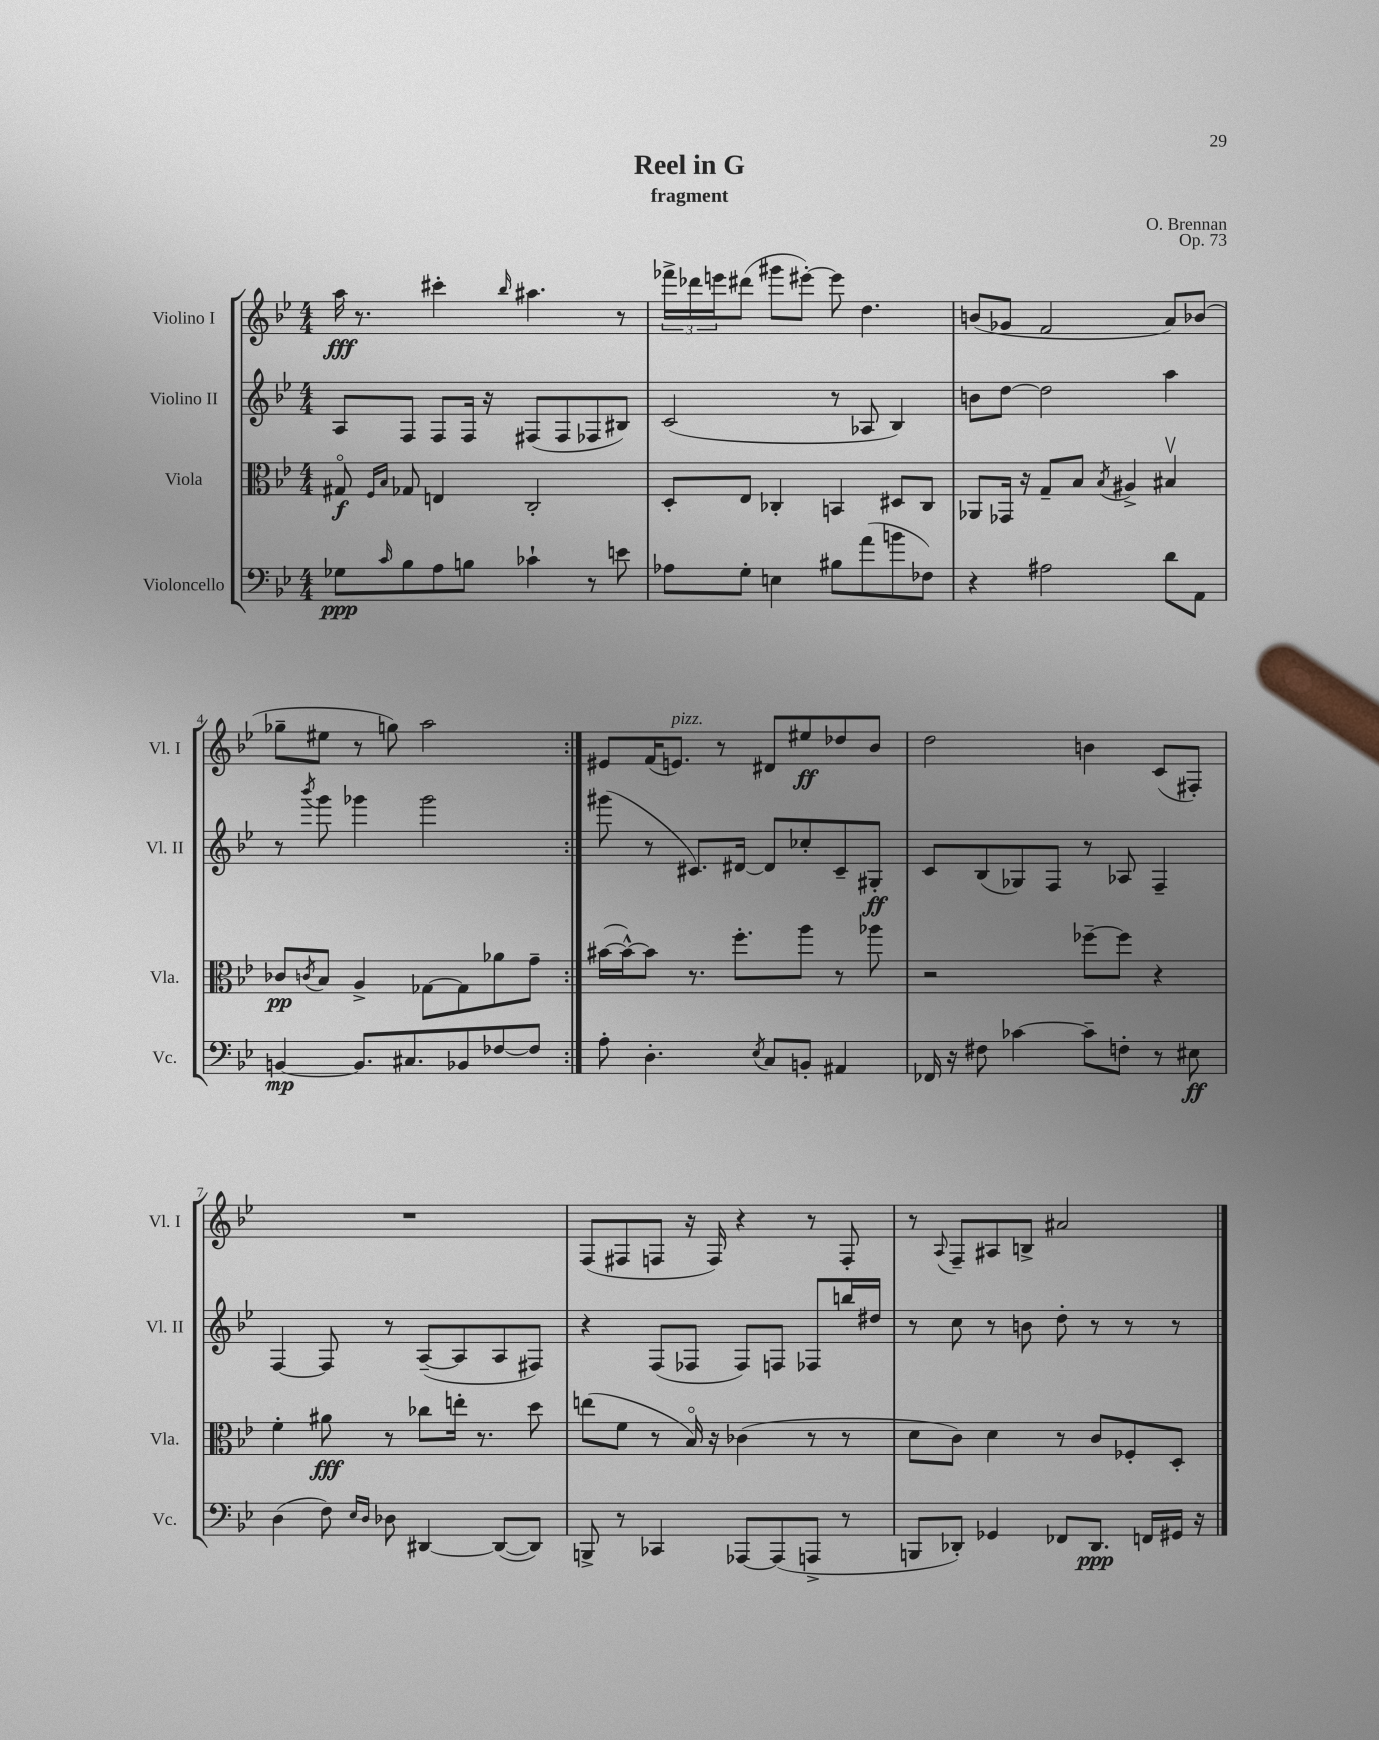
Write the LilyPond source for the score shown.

\header { title = "Reel in G" composer = "O. Brennan" subtitle = "fragment" opus = "Op. 73" }
<<
\new StaffGroup <<
\new Staff = "s0" \with { instrumentName = "Violino I" shortInstrumentName = "Vl. I" } {
    \clef treble \key bes \major \numericTimeSignature \time 4/4
    \repeat volta 2 { a''16\fff r8. cis'''4-. \grace { bes''16 } ais''4. r8 |
    \tuplet 3/2 { fes'''16-> des'''16 e'''16 } dis'''8( gis'''8 eis'''8~-.) eis'''8 d''4. |
    b'8( ges'8 f'2 a'8) bes'8( |
    ges''8-- eis''8 r8 g''8) a''2 | }
    eis'8 f'16( e'8.^\markup { \italic "pizz." }) r8 dis'8 eis''8\ff des''8 bes'8 |
    d''2 b'4 c'8( fis8-.) |
    R1 |
    f8( fis8 f8 r16 f16) r4 r8 f8-. |
    r8 \appoggiatura { a8 } f8-- ais8 b8-> ais'2 \bar "|." |
}
\new Staff = "s1" \with { instrumentName = "Violino II" shortInstrumentName = "Vl. II" } {
    \clef treble \key bes \major \numericTimeSignature \time 4/4
    \repeat volta 2 { a8 f8 f8 f16 r16 fis8( fis8 fes8 bis8) |
    c'2( r8 aes8 bes4) |
    b'8 d''8~ d''2 a''4 |
    r8 \acciaccatura { bes'''8 } g'''8 ges'''4 ges'''2 | }
    gis'''8( r8 cis'8.) dis'16~ dis'8 ces''8-. cis'8-- gis8-.\ff |
    c'8 bes8( ges8) f8 r8 aes8 f4-- |
    f4~ f8 r8 a8~--( a8 a8 fis8) |
    r4 f8( fes8 fes8) f8 fes8 b''16 dis''16 |
    r8 c''8 r8 b'8 d''8-. r8 r8 r8 \bar "|." |
}
\new Staff = "s2" \with { instrumentName = "Viola" shortInstrumentName = "Vla." } {
    \clef alto \key bes \major \numericTimeSignature \time 4/4
    \repeat volta 2 { gis8\flageolet\f \grace { f16 bes16 } ges8 e4 c2-. |
    d8-. ees8 ces4-. b,4 dis8 ces8 |
    aes,8 ges,16 r16 g8-- bes8 \acciaccatura { bes8 } ais4-> bis4\upbow |
    ces'8\pp \acciaccatura { c'8 } bes8 a4-> ges8~ ges8 aes'8 g'8-- | }
    bis'16~( bis'16~-^) bis'8 r8. f''8.-. a''8 r8 aes''8 |
    r2 fes''8~-- fes''8 r4 |
    f'4-. ais'8\fff r8 ces''8 e''16-. r8. d''8 |
    e''8( f'8 r8 bes16\flageolet) r16 ces'4( r8 r8 |
    d'8 c'8) d'4 r8 c'8 fes8-. d8-. \bar "|." |
}
\new Staff = "s3" \with { instrumentName = "Violoncello" shortInstrumentName = "Vc." } {
    \clef bass \key bes \major \numericTimeSignature \time 4/4
    \repeat volta 2 { ges8\ppp \grace { c'16 } bes8 a8 b8 ces'4-! r8 e'8 |
    aes8 g8-. e4 bis8 a'8( b'8 fes8) |
    r4 ais2 d'8 a,8 |
    b,4~\mp b,8. cis8. bes,8 fes8~ fes8 | }
    a8-. d4.-. \acciaccatura { ees8 } c8 b,8-. ais,4 |
    fes,16 r16 fis8 ces'4~ ces'8-- f8-. r8 eis8\ff |
    d4( f8) \grace { ees16 d16 } des8 dis,4~ dis,8~( dis,8) |
    b,,8-> r8 ces,4 aes,,8~ aes,,8( a,,8-> r8 |
    b,,8 des,8-.) ges,4 fes,8 des,8.\ppp f,16 gis,16 r16 \bar "|." |
}
>>
>>
